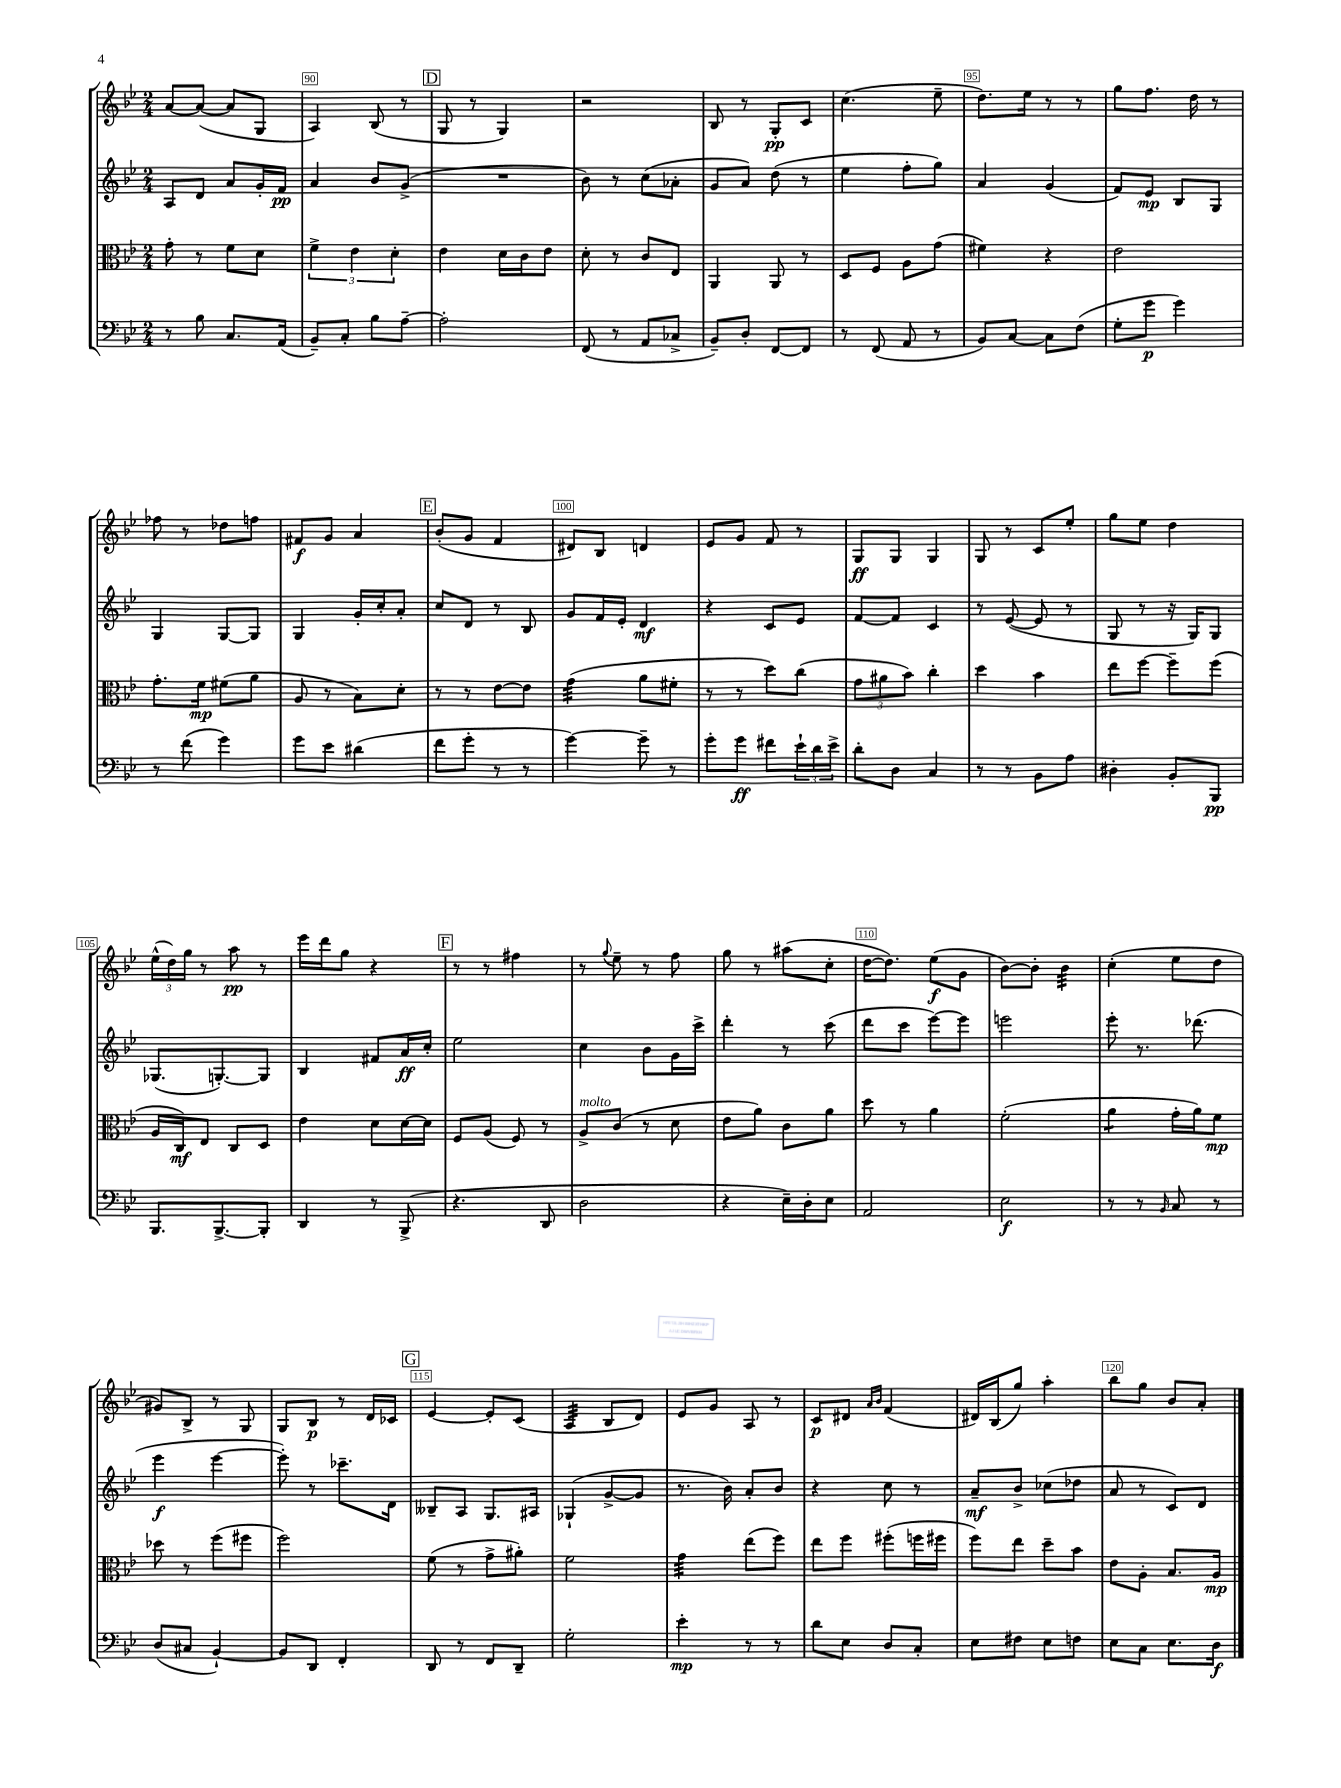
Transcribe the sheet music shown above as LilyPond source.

<<
\new StaffGroup <<
\new Staff = "s0" {
    \clef treble \key bes \major \numericTimeSignature \time 2/4
    a'8~ a'8~( a'8 g8 |
    a4) bes8( r8 |
    \mark \markup { \box "D" } g8 r8 g4) |
    r2 |
    bes8 r8 g8-.\pp c'8 |
    c''4.( ees''8-- |
    d''8.) ees''16 r8 r8 |
    g''8 f''8. d''16 r8 |
    fes''8 r8 des''8 f''8 |
    fis'8\f g'8 a'4 |
    \mark \markup { \box "E" } bes'8-.( g'8 f'4 |
    dis'8) bes8 d'4 |
    ees'8 g'8 f'8 r8 |
    g8\ff g8 g4 |
    g8 r8 c'8 ees''8-. |
    g''8 ees''8 d''4 |
    \tuplet 3/2 { ees''16-^( d''16) g''16 } r8 a''8\pp r8 |
    ees'''16 d'''16 g''8 r4 |
    \mark \markup { \box "F" } r8 r8 fis''4 |
    r8 \appoggiatura { g''8 } ees''8-- r8 f''8 |
    g''8 r8 ais''8( c''8-. |
    d''16~ d''8.) ees''8\f( g'8 |
    bes'8~) bes'8-. bes'4:32 |
    c''4-.( ees''8 d''8 |
    gis'8) bes8-> r8 g8 |
    g8 bes8\p r8 d'16 ces'16 |
    \mark \markup { \box "G" } ees'4~ ees'8-. c'8( |
    a4:32 bes8 d'8) |
    ees'8 g'8 a8 r8 |
    c'8\p dis'8 \grace { a'16 bes'16 } f'4( |
    dis'16) bes16( g''8) a''4-. |
    bes''8 g''8 bes'8 a'8-. \bar "|." |
}
\new Staff = "s1" {
    \clef treble \key bes \major \numericTimeSignature \time 2/4
    a8 d'8 a'8 g'16-. f'16\pp |
    a'4 bes'8 g'8->( |
    \mark \markup { \box "D" } R2 |
    bes'8) r8 c''8( aes'8-. |
    g'8 a'8) d''8( r8 |
    ees''4 f''8-. g''8) |
    a'4 g'4( |
    f'8) ees'8\mp bes8 g8 |
    g4 g8~ g8 |
    g4 g'16-. c''16-. a'8-. |
    \mark \markup { \box "E" } c''8 d'8 r8 bes8 |
    g'8 f'16 ees'16-. d'4\mf |
    r4 c'8 ees'8 |
    f'8~ f'8 c'4 |
    r8 ees'8~( ees'8 r8 |
    g8 r8 r16 g16) g8 |
    ges8.( g8.~-.) g8 |
    bes4 fis'8 a'16\ff c''16-. |
    \mark \markup { \box "F" } ees''2 |
    c''4 bes'8 g'16 c'''16-> |
    d'''4-. r8 c'''8( |
    d'''8 c'''8 ees'''8~) ees'''8 |
    e'''2 |
    ees'''8-. r8. des'''8.( |
    ees'''4\f ees'''4~ |
    ees'''8-.) r8 ces'''8.-- d'16 |
    \mark \markup { \box "G" } beses8-- a8 g8. ais16 |
    ges4-!( g'8~-> g'8 |
    r8. bes'16) a'8-. bes'8 |
    r4 c''8 r8 |
    a'8--\mf bes'8-> ces''8( des''8 |
    a'8 r8 c'8) d'8 \bar "|." |
}
\new Staff = "s2" {
    \clef alto \key bes \major \numericTimeSignature \time 2/4
    g'8-. r8 f'8 d'8 |
    \tuplet 3/2 { f'4-> ees'4 d'4-. } |
    \mark \markup { \box "D" } ees'4 d'16 c'16 ees'8 |
    d'8-. r8 c'8 ees8 |
    a,4 a,8 r8 |
    d8 f8 a8 g'8( |
    fis'4) r4 |
    ees'2 |
    g'8.-. f'16\mp fis'8( a'8 |
    a8 r8 bes8) d'8-. |
    \mark \markup { \box "E" } r8 r8 ees'8~ ees'8 |
    g'4:32( a'8 fis'8-. |
    r8 r8 d''8) c''8( |
    \tuplet 3/2 { g'8 ais'8 bes'8) } c''4-. |
    d''4 bes'4 |
    ees''8 f''8~ f''8-- f''8( |
    a16 c16\mf) ees8 c8 d8 |
    ees'4 d'8 d'16~ d'16 |
    \mark \markup { \box "F" } f8 a8( f8) r8 |
    a8->^\markup { \italic "molto" } c'8( r8 d'8 |
    ees'8 a'8) c'8 a'8 |
    d''8 r8 a'4 |
    f'2-.( |
    a'4:8 g'16-. a'16) f'8\mp |
    des''8 r8 f''8( fis''8 |
    f''2) |
    \mark \markup { \box "G" } f'8( r8 g'8-> ais'8-.) |
    f'2 |
    g'4:32 ees''8( f''8) |
    ees''8 f''8 fis''8-.( f''16 fis''16 |
    f''8) ees''8 d''8-- bes'8 |
    ees'8 a8-. bes8. a16\mp \bar "|." |
}
\new Staff = "s3" {
    \clef bass \key bes \major \numericTimeSignature \time 2/4
    r8 bes8 c8. a,16( |
    bes,8--) c8-. bes8 a8~-- |
    \mark \markup { \box "D" } a2-. |
    f,8( r8 a,8 ces8-> |
    bes,8--) d8-. f,8~ f,8 |
    r8 f,8( a,8 r8 |
    bes,8) c8~ c8 f8( |
    g8-. g'8\p g'4) |
    r8 f'8( g'4) |
    g'8 ees'8 dis'4( |
    \mark \markup { \box "E" } f'8 g'8-. r8 r8 |
    g'4~) g'8-- r8 |
    g'8-. g'8\ff fis'8 \tuplet 3/2 { ees'16-! d'16 ees'16-> } |
    d'8-. d8 c4 |
    r8 r8 bes,8 a8 |
    dis4-. bes,8-. bes,,8\pp |
    bes,,8. bes,,8.~-> bes,,8-. |
    d,4 r8 bes,,8->( |
    \mark \markup { \box "F" } r4. d,8 |
    d2 |
    r4 ees16--) d16-. ees8 |
    a,2 |
    ees2\f |
    r8 r8 \grace { bes,16 } c8 r8 |
    d8( cis8 bes,4~-!) |
    bes,8 d,8 f,4-. |
    \mark \markup { \box "G" } d,8 r8 f,8 d,8-- |
    g2-. |
    ees'4-.\mp r8 r8 |
    d'8 ees8 d8 c8-. |
    ees8 fis8 ees8 f8 |
    ees8 c8 ees8. d16\f \bar "|." |
}
>>
>>
\layout { \context { \Score currentBarNumber = #89 \override BarNumber.break-visibility = ##(#f #t #t) barNumberVisibility = #(every-nth-bar-number-visible 5) \override BarNumber.stencil = #(make-stencil-boxer 0.1 0.3 ly:text-interface::print) } }
